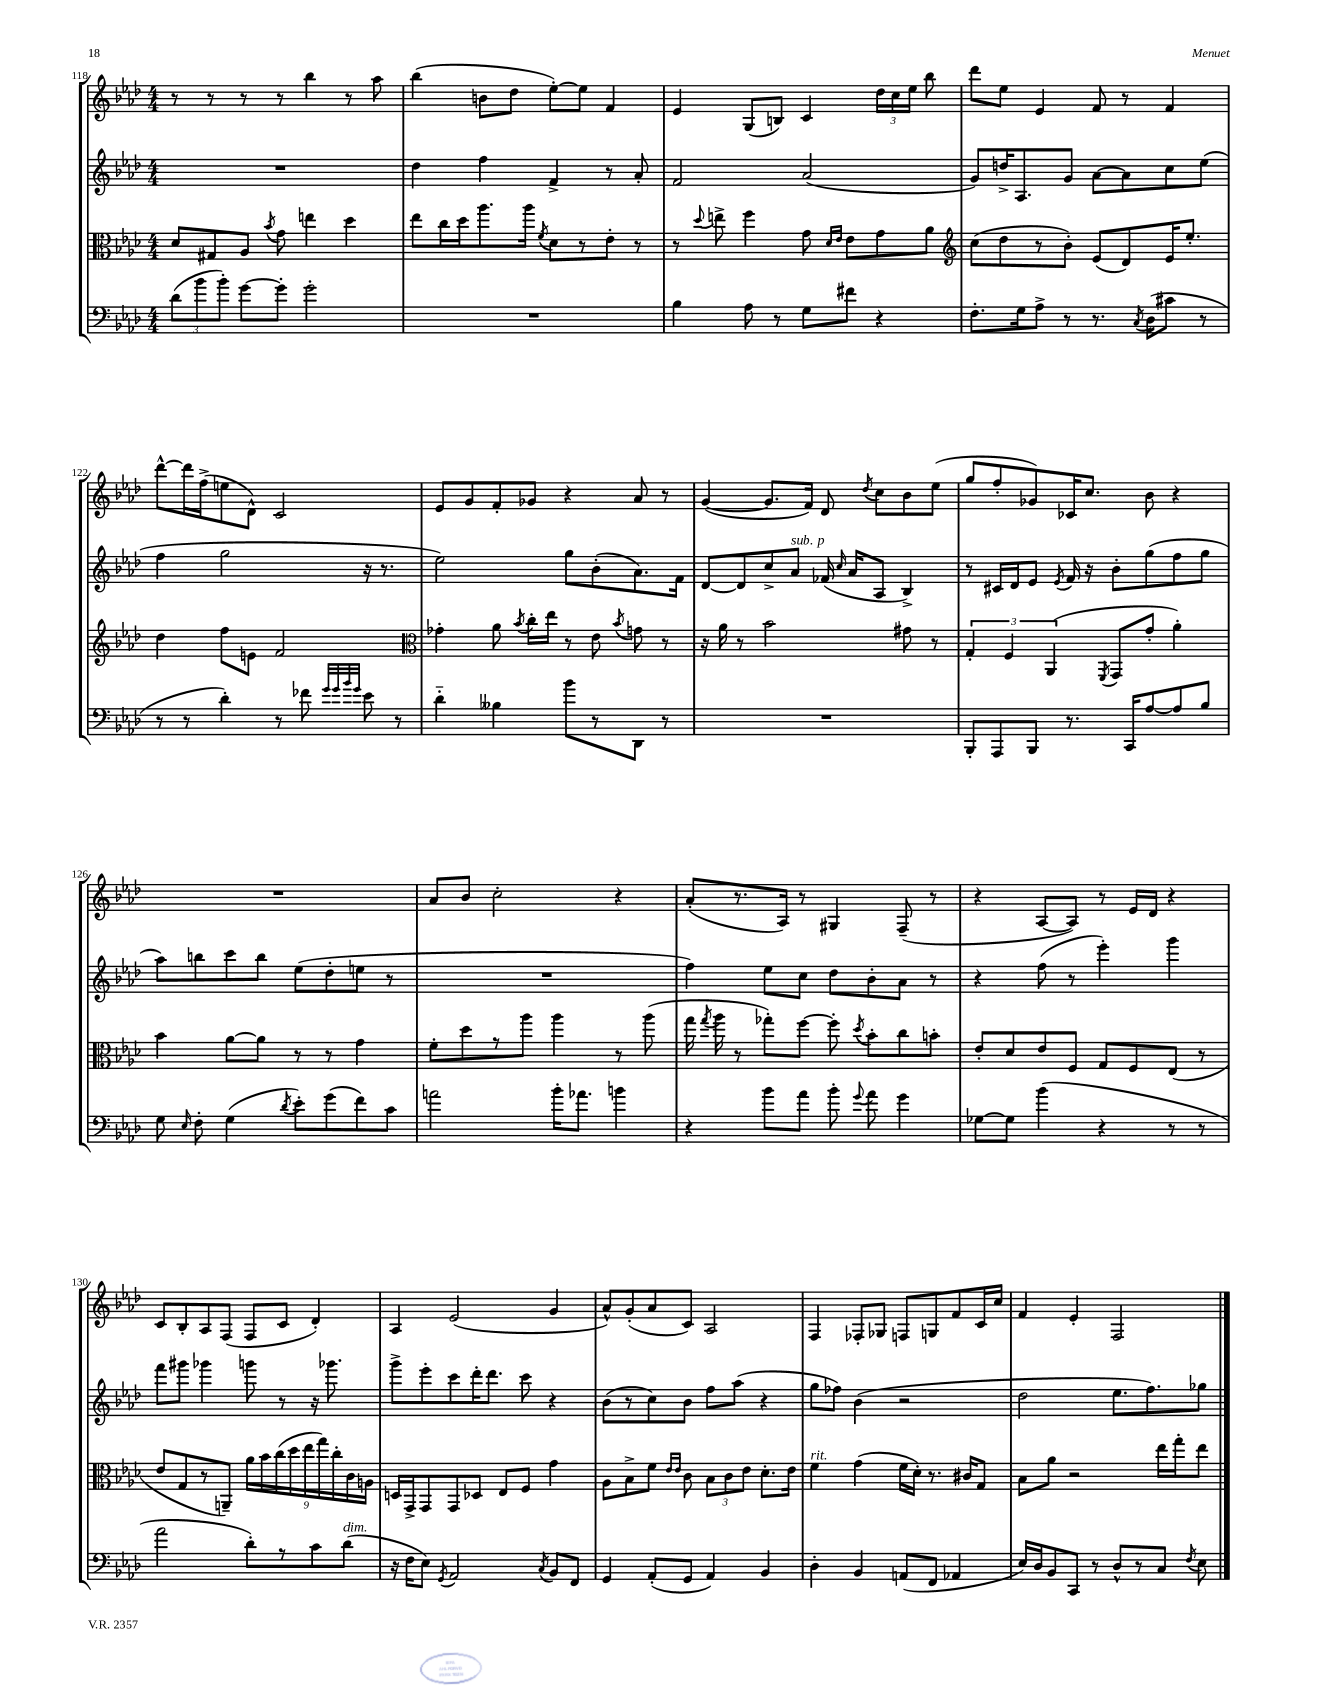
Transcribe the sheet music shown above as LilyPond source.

<<
\new StaffGroup <<
\new Staff = "s0" {
    \clef treble \key aes \major \numericTimeSignature \time 4/4
    \autoBeamOff r8 r8 r8 r8 bes''4 r8 aes''8 |
    bes''4( b'8[ des''8] ees''8[~-.) ees''8] f'4 |
    ees'4 g8[( b8]) c'4 \tuplet 3/2 { des''16[ c''16 ees''16] } bes''8 |
    des'''8[ ees''8] ees'4 f'8 r8 f'4 |
    des'''8[~-^ des'''16 f''16->( e''8 des'8]-^) c'2 |
    ees'8[ g'8 f'8-. ges'8] r4 aes'8 r8 |
    g'4~( g'8.[ f'16]) des'8 \acciaccatura { des''8 } c''8[ bes'8 ees''8]( |
    g''8[ f''8-. ges'8) ces'16 c''8.] bes'8 r4 |
    R1 |
    aes'8[ bes'8] c''2-. r4 |
    aes'8[-.( r8. aes16]) r8 gis4 f8--( r8 |
    r4 aes8[~ aes8]) r8 ees'16[ des'16] r4 |
    c'8[ bes8-. aes8 f8]( f8[ c'8] des'4-.) |
    aes4 ees'2( g'4 |
    aes'8[-^) g'8-.( aes'8 c'8]) aes2 |
    f4 fes8[-. ges8] f8[ g8 f'8 c'16 c''16] |
    f'4 ees'4-. f2 \bar "|." |
}
\new Staff = "s1" {
    \clef treble \key aes \major \numericTimeSignature \time 4/4
    \autoBeamOff R1 |
    des''4 f''4 f'4-> r8 aes'8-. |
    f'2 aes'2( |
    g'8[) d''16-> aes8. g'8] aes'8[~ aes'8 c''8 ees''8]( |
    f''4 g''2 r16 r8. |
    ees''2) g''8[ bes'8-.( aes'8.) f'16] |
    des'8[~ des'8 c''8-> aes'8]^\markup { \italic "sub. p" } fes'16( \grace { c''16 } aes'16[ aes8] bes4->) |
    r8 cis'16[ des'16 ees'8] \acciaccatura { ees'8 } f'16 r16 bes'8[-. g''8( f''8 g''8] |
    aes''8[) b''8 c'''8 b''8] ees''8[( des''8-. e''8] r8 |
    R1 |
    f''4) ees''8[ c''8] des''8[ bes'8-. aes'8] r8 |
    r4 f''8( r8 ees'''4-.) g'''4 |
    f'''8[ gis'''8] ges'''4 g'''8 r8 r16 ges'''8. |
    g'''8[-> ees'''8-. c'''8 des'''16-. des'''8.] c'''8 r4 |
    bes'8[( r8 c''8) bes'8] f''8[ aes''8]( r4 |
    g''8[ fes''8]) bes'4( r2 |
    des''2 ees''8.[ f''8.) ges''8] \bar "|." |
}
\new Staff = "s2" {
    \clef alto \key aes \major \numericTimeSignature \time 4/4
    \autoBeamOff des'8[ gis8 aes8] \acciaccatura { bes'8 } g'8 e''4 des''4 |
    ees''8[ c''16 des''16 aes''8. aes''16] \acciaccatura { f'8 } des'8[ r8 ees'8]-. r8 |
    r8 \appoggiatura { des''8 } e''8-> f''4 g'8 \grace { des'16[ ees'16] } ees'8[ g'8 aes'8] |
    \clef treble c''8[( des''8 r8 bes'8]-.) ees'8[( des'8) ees'16 ees''8.]-. |
    des''4 f''8[ e'8] f'2 |
    \clef alto ges'4-. aes'8 \acciaccatura { bes'8 } c''16[-. ees''16] r8 ees'8 \acciaccatura { bes'8 } g'8 r8 |
    r16 aes'16 r8 bes'2 gis'8 r8 |
    \tuplet 3/2 { g4-. f4 aes,4( } \acciaccatura { f,8 } g,8[ g'8]-. aes'4-.) |
    bes'4 aes'8[~ aes'8] r8 r8 g'4 |
    f'8[-. des''8 r8 aes''8] aes''4 r8 aes''8( |
    g''16 \acciaccatura { g''8 } aes''16 r8 ges''8[-.) f''8]~ f''8-. \acciaccatura { des''8 } bes'8[-. c''8 b'8]-. |
    ees'8[-. des'8 ees'8 f8] g8[ f8 ees8]( r8 |
    ees'8[ g8 r8 a,8]--) \tuplet 9/8 { aes'16[ bes'16 c''16( des''16 ees''16 g''16) c''16-. c'16 a16] } |
    d16[ g,16-> g,8 g,8 des8] ees8[ f8] g'4 |
    aes8[ bes8-> f'8] \grace { ees'16[ ees'16] } c'8 \tuplet 3/2 { bes8[ c'8 ees'8] } des'8.[-. ees'16] |
    f'4^\markup { \italic "rit." } g'4( f'16[ des'16]-.) r8. cis'16[ g8] |
    bes8[ aes'8] r2 ees''16[ g''16-. ees''8] \bar "|." |
}
\new Staff = "s3" {
    \clef bass \key aes \major \numericTimeSignature \time 4/4
    \autoBeamOff \tuplet 3/2 { des'8[( bes'8 bes'8]-.) } g'8[~ g'8]-. g'2-. |
    R1 |
    bes4 aes8 r8 g8[ fis'8] r4 |
    f8.[-. g16 aes8]-> r8 r8. \acciaccatura { c8 } des16[( cis'8] r8 |
    r8 r8 des'4-.) r8 fes'8 \grace { g'32[ g'32 bes'32 g'32] } ees'8 r8 |
    des'4-_ beses4 bes'8[ r8 des,8] r8 |
    R1 |
    bes,,8[-. aes,,8 bes,,8] r8. c,16[ aes8~ aes8 bes8] |
    g8 \grace { ees16 } f8-. g4( \acciaccatura { des'8 } ees'8[-.) g'8( f'8) c'8] |
    a'2 bes'16[-. aes'8.] b'4 |
    r4 bes'8[ aes'8] bes'8-. \appoggiatura { g'8 } aes'8 g'4 |
    ges8[~ ges8] bes'4( r4 r8 r8 |
    aes'2 des'8[-.) r8 c'8 des'8]^\markup { \italic "dim." }( |
    r16 f16[ ees8]) \acciaccatura { g,8 } aes,2 \acciaccatura { c8 } bes,8[ f,8] |
    g,4 aes,8[-.( g,8] aes,4) bes,4 |
    des4-. bes,4 a,8[( f,8] aes,4 |
    ees16[) des16 bes,8 c,8] r8 des8[-^ r8 c8] \acciaccatura { f8 } ees8 \bar "|." |
}
>>
>>
\layout { \context { \Score currentBarNumber = #118 } }
